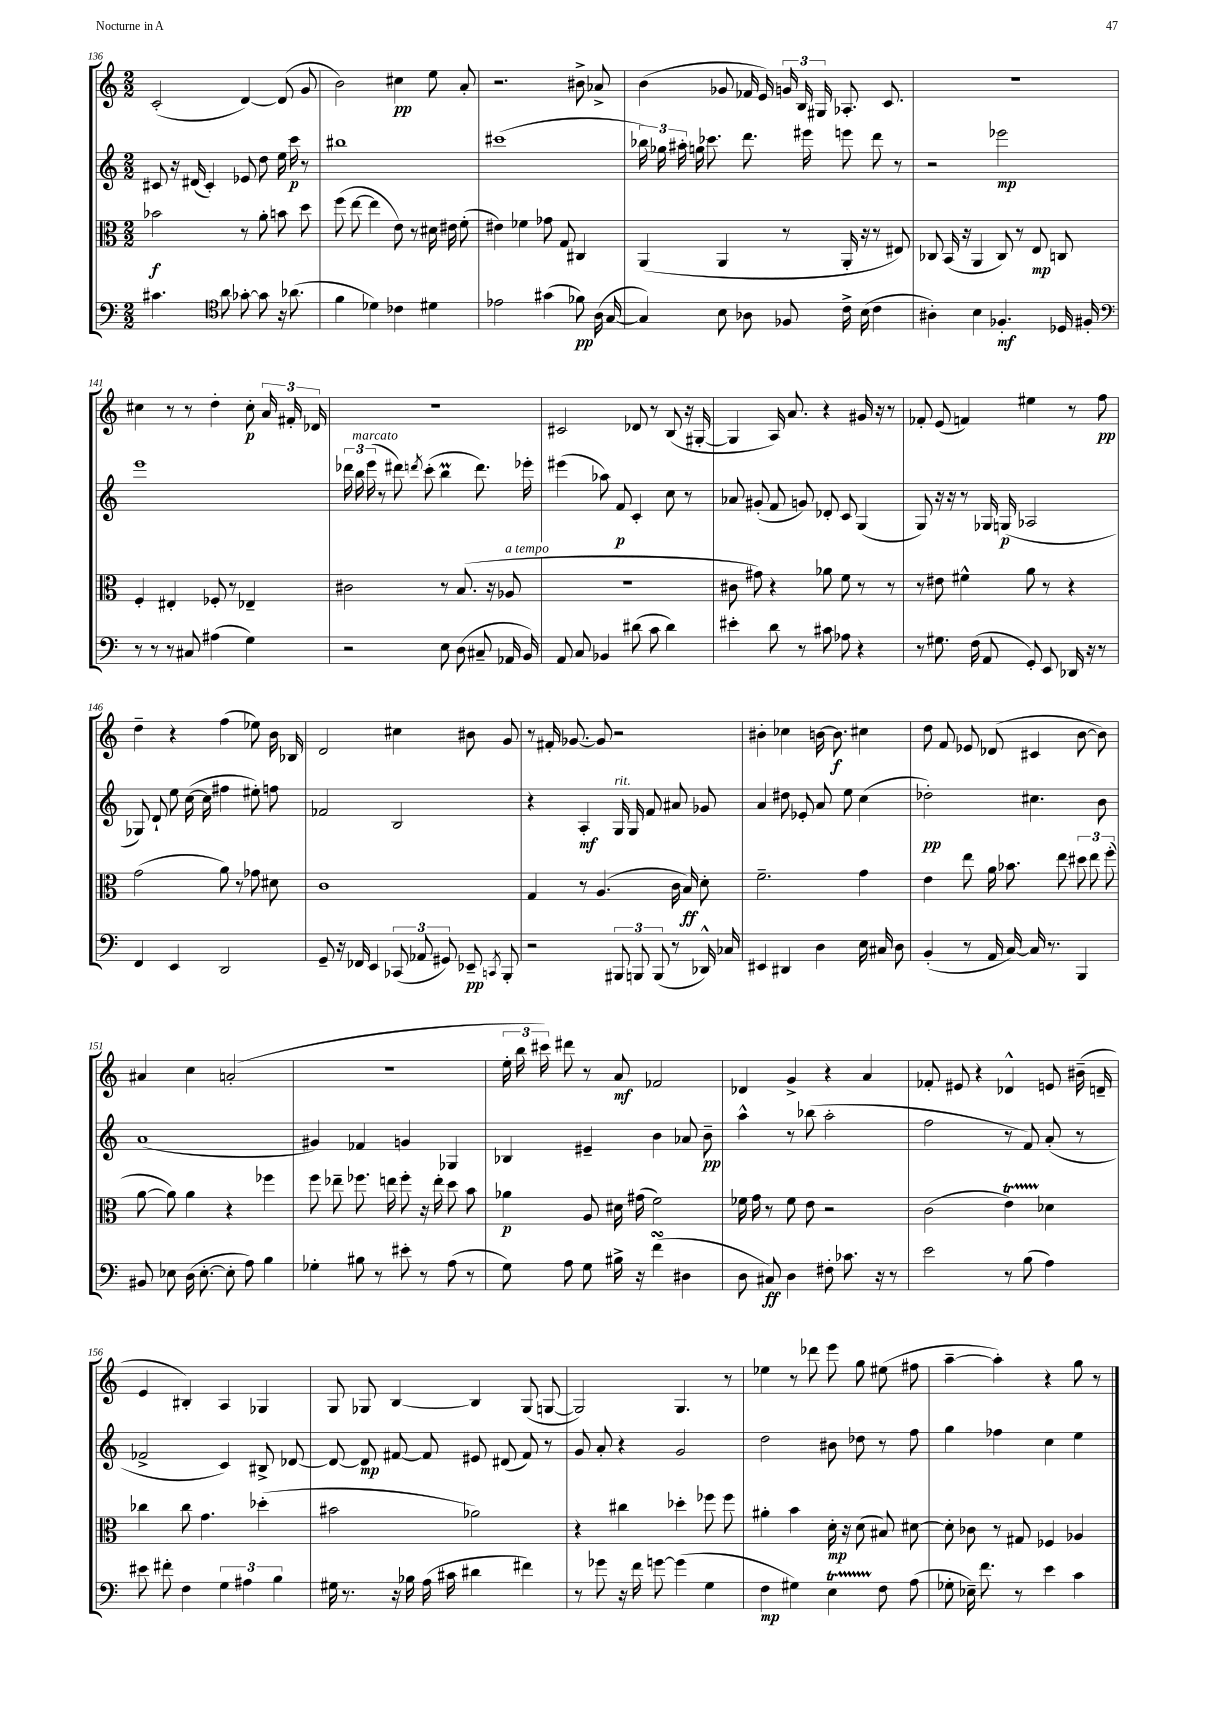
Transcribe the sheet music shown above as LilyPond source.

<<
\new StaffGroup <<
\new Staff = "s0" {
    \clef treble \key c \major \numericTimeSignature \time 2/2
    \autoBeamOff c'2-.( d'4~) d'8( g'8 |
    b'2) cis''4\pp e''8 a'8-. |
    r2. bis'8-> aes'8-> |
    b'4( ges'8 fes'16 e'16) \tuplet 3/2 { g'16 b16 gis16 } aes8.-. c'8. |
    R1 |
    cis''4 r8 r8 d''4-. cis''8-.\p \tuplet 3/2 { a'16 fis'16-. des'16 } |
    R1 |
    cis'2 des'8 r8 b8( r16 gis16~-. |
    gis4 a16) a'8. r4 gis'16 r16 r8 |
    fes'8-. e'8( f'4) eis''4 r8 f''8\pp |
    d''4-- r4 f''4( ees''8) b'16 bes16 |
    d'2 cis''4 bis'8 g'8 |
    r8 fis'16-. ges'8.~ ges'8 r2 |
    bis'4-. ces''4 b'16~ b'8.\f cis''4 |
    d''8 f'8 ees'8 des'8( cis'4 b'8~ b'8) |
    ais'4 c''4 a'2-.( |
    r1 |
    \tuplet 3/2 { e''16-. b''16 cis'''16) } dis'''8 r8 a'8\mf fes'2 |
    des'4 g'4-> r4 a'4 |
    fes'8-. eis'8 r4 des'4-^ e'8 bis'16--( d'16-- |
    e'4 bis4-.) a4 ges4 |
    g8 ges8 b4~ b4 ges8( g8~ |
    g2) g4. r8 |
    ees''4 r8 des'''8 e'''8 g''8 eis''8( fis''8 |
    a''4~-- a''4-.) r4 g''8 r8 \bar "|." |
}
\new Staff = "s1" {
    \clef treble \key c \major \numericTimeSignature \time 2/2
    \autoBeamOff cis'8 r16 dis'16( cis'4-.) ees'8 d''8 e''16 c'''16\p r8 |
    bis''1 |
    cis'''1( |
    \tuplet 3/2 { bes''16) ges''16 ais''16-. } g''16 ces'''8. d'''8. eis'''16 e'''8 d'''8 r8 |
    r2 ees'''2\mp |
    e'''1 |
    \tuplet 3/2 { des'''16 b''16^\markup { \italic "marcato" } e'''16( } r8 dis'''8) \acciaccatura { d'''8 } c'''8-.( b''4\prall d'''8.) ees'''16-. |
    eis'''4( aes''8) f'8\p c'4-. c''8 r8 |
    aes'8 gis'8-.( f'8 g'8) des'8-. c'8 g4( |
    g8) r16 r16 r8 ges16 g16\p( aes2 |
    ges8) d'8-! e''8 c''16~( c''16 fis''4 eis''8-.) f''8 |
    fes'2 b2 |
    r4 a4-.\mf g16^\markup { \italic "rit." } g16 f'8 ais'8 ges'8 |
    a'4 dis''8 ees'8-. a'8 e''8 c''4( |
    des''2-.\pp) cis''4. b'8 |
    a'1( |
    gis'4) fes'4 g'4 ges4 |
    bes4 eis'4-- b'4 aes'8 b'8--\pp |
    a''4-^ r8 bes''8( a''2-. |
    f''2 r8 f'8) a'8-.( r8 |
    fes'2-> c'4) bis8-> des'8~ |
    des'8~ des'8\mp fis'8~ fis'8 eis'8 dis'8( fis'8) r8 |
    g'8 a'8-. r4 g'2 |
    d''2 bis'8 des''8 r8 f''8 |
    g''4 fes''4 c''4 e''4 \bar "|." |
}
\new Staff = "s2" {
    \clef alto \key c \major \numericTimeSignature \time 2/2
    \autoBeamOff bes'2\f r8 a'8-. b'8 d''8 |
    f''8( e''8~ e''4 e'8) r8 dis'16 eis'16 f'8-.( |
    eis'4) fes'4 ges'8 g8 cis4 |
    a,4( a,4 r8 a,16-. r16 r8 eis8) |
    ces8 b,16( r16 a,4 ces8) r8 e8\mp c8 |
    f4-. eis4-. fes8-. r8 ees4-- |
    cis'2 r8 b8.( r16 aes8^\markup { \italic "a tempo" } |
    r1 |
    cis'8 gis'8) r4 aes'8 f'8 r8 r8 |
    r8 eis'8 fis'4-^ a'8 r8 r4 |
    g'2( a'8) r8 ges'8 dis'8 |
    c'1 |
    g4 r8 a4.( c'16 b16\ff) d'8-. |
    f'2.-- g'4 |
    e'4 e''8 a'16 bes'8. e''8 \tuplet 3/2 { dis''8 e''8 f''8-.( } |
    a'8~ a'8) a'4 r4 fes''4 |
    f''8 ees''8-- fes''8. e''16 fes''8-. r16 e''16-. d''8 b'8 |
    aes'4\p a8 dis'16 gis'16( f'2) |
    fes'16 g'16 r8 fes'8 e'8 r2 |
    c'2( e'4\startTrillSpan) des'4\stopTrillSpan |
    ces''4 ces''8 g'4. des''4-.( |
    bis'2 aes'2) |
    r4 cis''4 des''4-. fes''8 fes''8 |
    ais'4-. b'4 d'16-.\mp r16 d'8( bis8) dis'8~ |
    dis'8-. ces'8 r8 gis8 fes4 aes4 \bar "|." |
}
\new Staff = "s3" {
    \clef bass \key c \major \numericTimeSignature \time 2/2
    \autoBeamOff cis'4. \clef tenor a'8 ges'8~-. ges'8 r16 aes'8.( |
    f'4 des'4) ces'4 dis'4 |
    ees'2 gis'4( fes'8\pp) a16( g16~ |
    g4) b8 aes8 fes8 c'16-> b16( c'4 |
    ais4-.) b4 fes4.-.\mf des16 fis16-. |
    \clef bass r8 r8 r8 cis8 ais4( g4) |
    r2 e8 d8( cis8-- aes,16 b,16) |
    a,8 c8 bes,4 dis'8( c'8 dis'4) |
    eis'4-. d'8 r8 cis'8 aes8 r4 |
    r8 gis8. f16( a,8 g,8-.) e,8 des,16 r16 r8 |
    f,4 e,4 d,2 |
    g,8-- r16 fes,16 e,4 \tuplet 3/2 { ces,8( aes,8 gis,8) } ees,8--\pp \acciaccatura { c,8 } b,,8-. |
    r2 \tuplet 3/2 { bis,,8 b,,8 b,,8( } r8 des,16-^) ces16 |
    eis,4 dis,4 d4 e16 cis16 d8 |
    b,4-.( r8 a,16 c16~) c16 r8. b,,4 |
    bis,8 ees8 d16( ees8.~-. ees8-. a8) b4 |
    ges4-. bis8 r8 eis'8-. r8 a8( r8 |
    g8) a8 g8 bis16-> r16 f'4\turn( dis4 |
    d8 cis8\ff) d4 fis8-. ces'8. r16 r8 |
    e'2 r8 b8( a4) |
    eis'8 fis'8-. f4 \tuplet 3/2 { g4 ais4 b4 } |
    gis16 r8. r16 bes16 a16( cis'16 dis'4 fis'4) |
    r8 ges'8 r16 f'16 g'8~ g'4( g4 |
    f4\mp gis4) e4\startTrillSpan f8\stopTrillSpan a8( |
    ges8-. ees16--) f'8. r8 e'4 c'4 \bar "|." |
}
>>
>>
\layout { \context { \Score currentBarNumber = #136 } }
